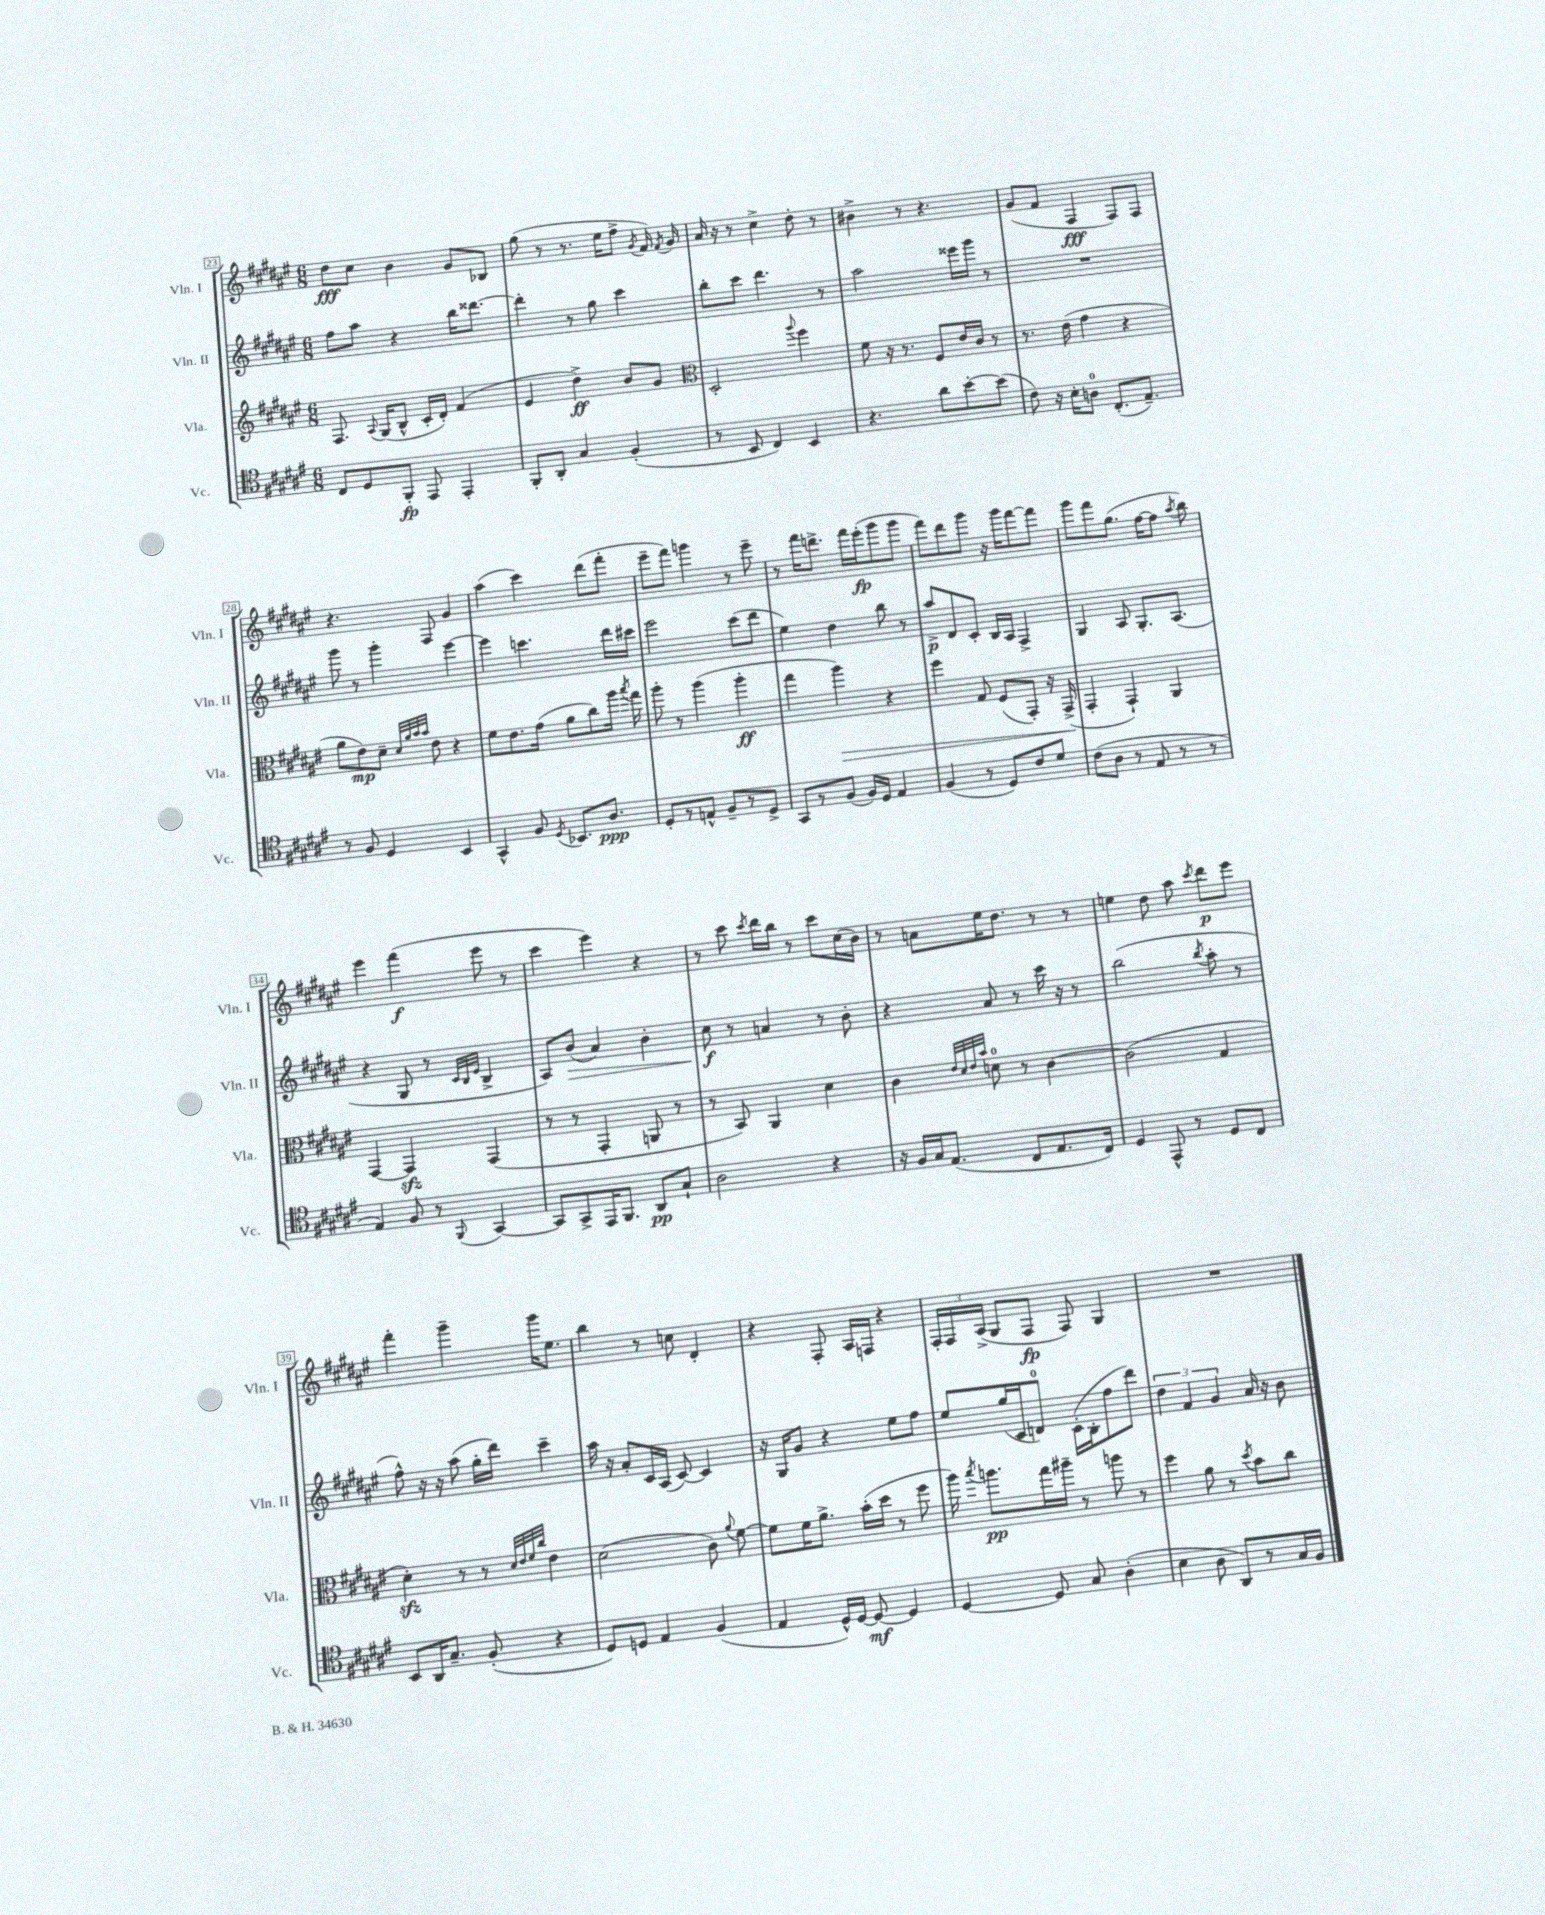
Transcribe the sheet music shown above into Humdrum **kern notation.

**kern	**kern	**kern	**kern
*staff4	*staff3	*staff2	*staff1
*clefC4	*clefG2	*clefG2	*clefG2
*k[f#c#g#d#a#e#]	*k[f#c#g#d#a#e#]	*k[f#c#g#d#a#e#]	*k[f#c#g#d#a#e#]
*M6/8	*M6/8	*M6/8	*M6/8
8C#	8.F#	8ff#	8dd#
8D#	.	8aa#	8cc#
.	8qqA#	.	.
.	(16G#	.	.
8FF#'	8B^^	4r	4b
8EE#	16c#'	.	.
.	16d#')	.	.
4EE#'	(4f#	16bb	8g#
.	.	[8.ddd##	.
.	.	.	8B-
=	=	=	=
8FF#'	4e#	4ddd##']	(8gg#
8AA#'	.	.	8r
4G#	4dd#^)	8r	8.r
.	.	8gg#	.
.	.	.	16ee#
(4F#'	8b	4ccc#	8ff#^
.	.	.	8qg#
.	8g#	.	16f#)
.	.	.	8qf#
.	.	.	16g#
=	=	=	=
*	*clefC3	*	*
8r	2D#'	8bb'	16a#
.	.	.	16r
8BB	.	8ccc#	8r
4C#)	.	4.ddd#	4cc#^
.	8qqaa#	.	.
4BB	4ff#	.	8dd#'
.	.	8r	8r
=	=	=	=
4.r	8f#	2aa#	4b#^
.	16r	.	.
.	8.r	.	.
.	.	.	8r
8a#	8F#	.	4.r
[8b'	16e#	16eee##	.
.	16c#	16ggg#	.
(8b]	8r	8r	.
=	=	=	=
8c#)	8.r	2.r	(8g#
16r	.	.	8f#
16B'	(16e#	.	.
8A	4g#	.	4F#
(8.C#'	.	.	.
.	4r	.	8F#)
8.E#~)	.	.	.
.	.	.	8F#
=	=	=	=
8r	8a#	8ggg#	4.r
8F#	8e#)	8r	.
4D#	8d#~	4ggg#'	.
.	32qqd#	.	.
.	32qqa#	.	.
.	32qqb	.	.
.	32qqb	.	.
.	8e#	.	8F#
4BB	4r	[4eee#	4g#
=	=	=	=
4GG#^^	8f#	4eee#]	(4aa#
.	8.e#	.	.
8F#	.	4.ccc	4ccc#)
.	(16g#	.	.
8qD#	.	.	.
8.BB-	8a#	.	.
.	8cc#)	.	(8ddd#
8.A#	.	.	.
.	16aa#	16ddd#	8fff#'
.	8qbb	.	.
.	16gg#	16ccc#	.
=	=	=	=
8D#'	8aa#'	2eee#	8eee#~
8r	8r	.	8fff#)
8E^^	(4aa#	.	4ggg
8F#~	.	.	.
8r	4aa#'	(8ccc#	8r
8D#^	.	8ddd#	8eee#~
=	=	=	=
8GG#	4gg#	4ee#)	8r
8r	.	.	16fff#
.	.	.	8.ddd^
(8F#	4aa#)	4dd#	.
16F#)	.	.	16fff#
16D#	.	.	(16eee#'
4E#	4r	8bb	8ggg#
.	.	8r	8ggg#
=	=	=	=
(4F#	4ff#	8aa#^	8fff#)
.	.	8d#	8ddd#
8r	8G#	8c#'	8ggg#
8D#)	(8F#	16B	16r
.	.	16A#	16ggg#
8c#	8GG#')	4F#^	[8fff#
8d#	16r	.	8fff#]
.	(16GG#^	.	.
=	=	=	=
(8c#	4GG#'	4G#	8ggg#
8A#	.	.	8fff#
8r	4GG#`)	8A#	(8.gg#
8E#	.	8.G#'	.
.	.	.	[16ff#
8r	4AA#	.	8ff#]
.	.	(8.A#	.
.	.	.	8qaa#
8r	.	.	8bb)
=	=	=	=
4E#)	[4GG#	4r	4eee#
8F#	4GG#]	8G#	(4fff#
8r	.	8r	.
.	.	32qqc#	.
.	.	32qqB	.
8qqFF#	.	32qqe#	.
[4GG#	(4GG#	4B^	8eee#
.	.	.	8r
=	=	=	=
8GG#]	8r	8A#)	4ccc#
8GG#^	8r	(8b	.
16EE#	4GG#'	4a#)	4eee#)
8.FF#	.	.	.
8AA#	8AA	4b'	4r
8G#`	8r	.	.
=	=	=	=
2A#	8r	8cc#	8r
.	8BB)	8r	8ccc#
.	.	.	8qccc#
.	4AA#	4a	16ddd#
.	.	.	16bb
.	.	.	8r
4r	4d#	8r	8ccc#
.	.	8b'	(16cc#
.	.	.	16b)
=	=	=	=
16r	4c#	4r	8r
16F#	.	.	.
16G#	.	.	8a
(8.E#	.	.	.
.	32qqe#	.	.
.	32qqd#	.	.
.	32qqe#	.	.
.	32qqb	.	.
.	8d	8a#	16ee#
.	.	.	8.dd#
8C#	8r	8r	.
8.E#	[4c#	16ccc#	8r
.	.	16r	.
.	.	8r	8r
16C#)	.	.	.
=	=	=	=
4D#	(2c#]	(2bb	4ee
8EE#^^	.	.	8dd#
8r	.	.	8aa#
.	.	8qbb	8qccc#
8D#	4G#	8aa#'	8ddd#
8C#	.	8r	8eee#
=	=	=	=
8BB	4d#')	8ff#^^)	4fff#'
16AA#	.	16r	.
8.G#~	.	16r	.
.	8r	(8aa#	4ggg#~
(8F#'	8r	16gg#'	.
.	.	16ddd#)	.
.	32qqd#	.	.
.	32qqe#	.	.
.	32qqf#	.	.
.	32qqcc#	.	.
4r	4e#	4ccc#~	16ggg#
.	.	.	8.ee#
=	=	=	=
8D#)	(2d#	16aa#	4bb
.	.	16r	.
8D	.	8a#'	.
4E#	.	16c#	8r
.	.	(16A#	.
.	.	[8c#)	8cc
(4F#	8c#)	4c#]	4d#'
.	8qqa#	.	.
.	[8f#	.	.
=	=	=	=
4E#	8f#]	16r	4r
.	.	16G#	.
.	16f#	8g#	.
.	8.a#^	.	.
16D#^^)	.	4r	8F#'
[16D#	.	.	.
8D#_	(16b'	.	16A#
.	16dd#	.	16F
4D#]	8r	8ee#	4r
.	8ff#	8ff#	.
=	=	=	=
[4D#	16aa#)	8ee#	24F#'
.	.	.	24F#
.	8qbb	.	.
.	8.aa	.	.
.	.	.	(24A#^
.	.	(16gg#	8G#
.	.	16c#	.
8D#]	16gg#	8d)	8F#
.	16aa#~	.	.
8G#	8r	(16c#'	8F#)
.	.	16B'	.
(4A#'	8aa	8ff#	4G#
.	8r	8ddd#)	.
=	=	=	=
4B	4ff#	6dd#	2.r
.	.	6f#	.
8A#	8a#	.	.
.	.	6g#	.
8AA#)	8r	.	.
.	8qdd#	.	.
8r	8b	16a#	.
.	.	16r	.
16G#	8cc#	8b	.
16F#	.	.	.
==	==	==	==
*-	*-	*-	*-
